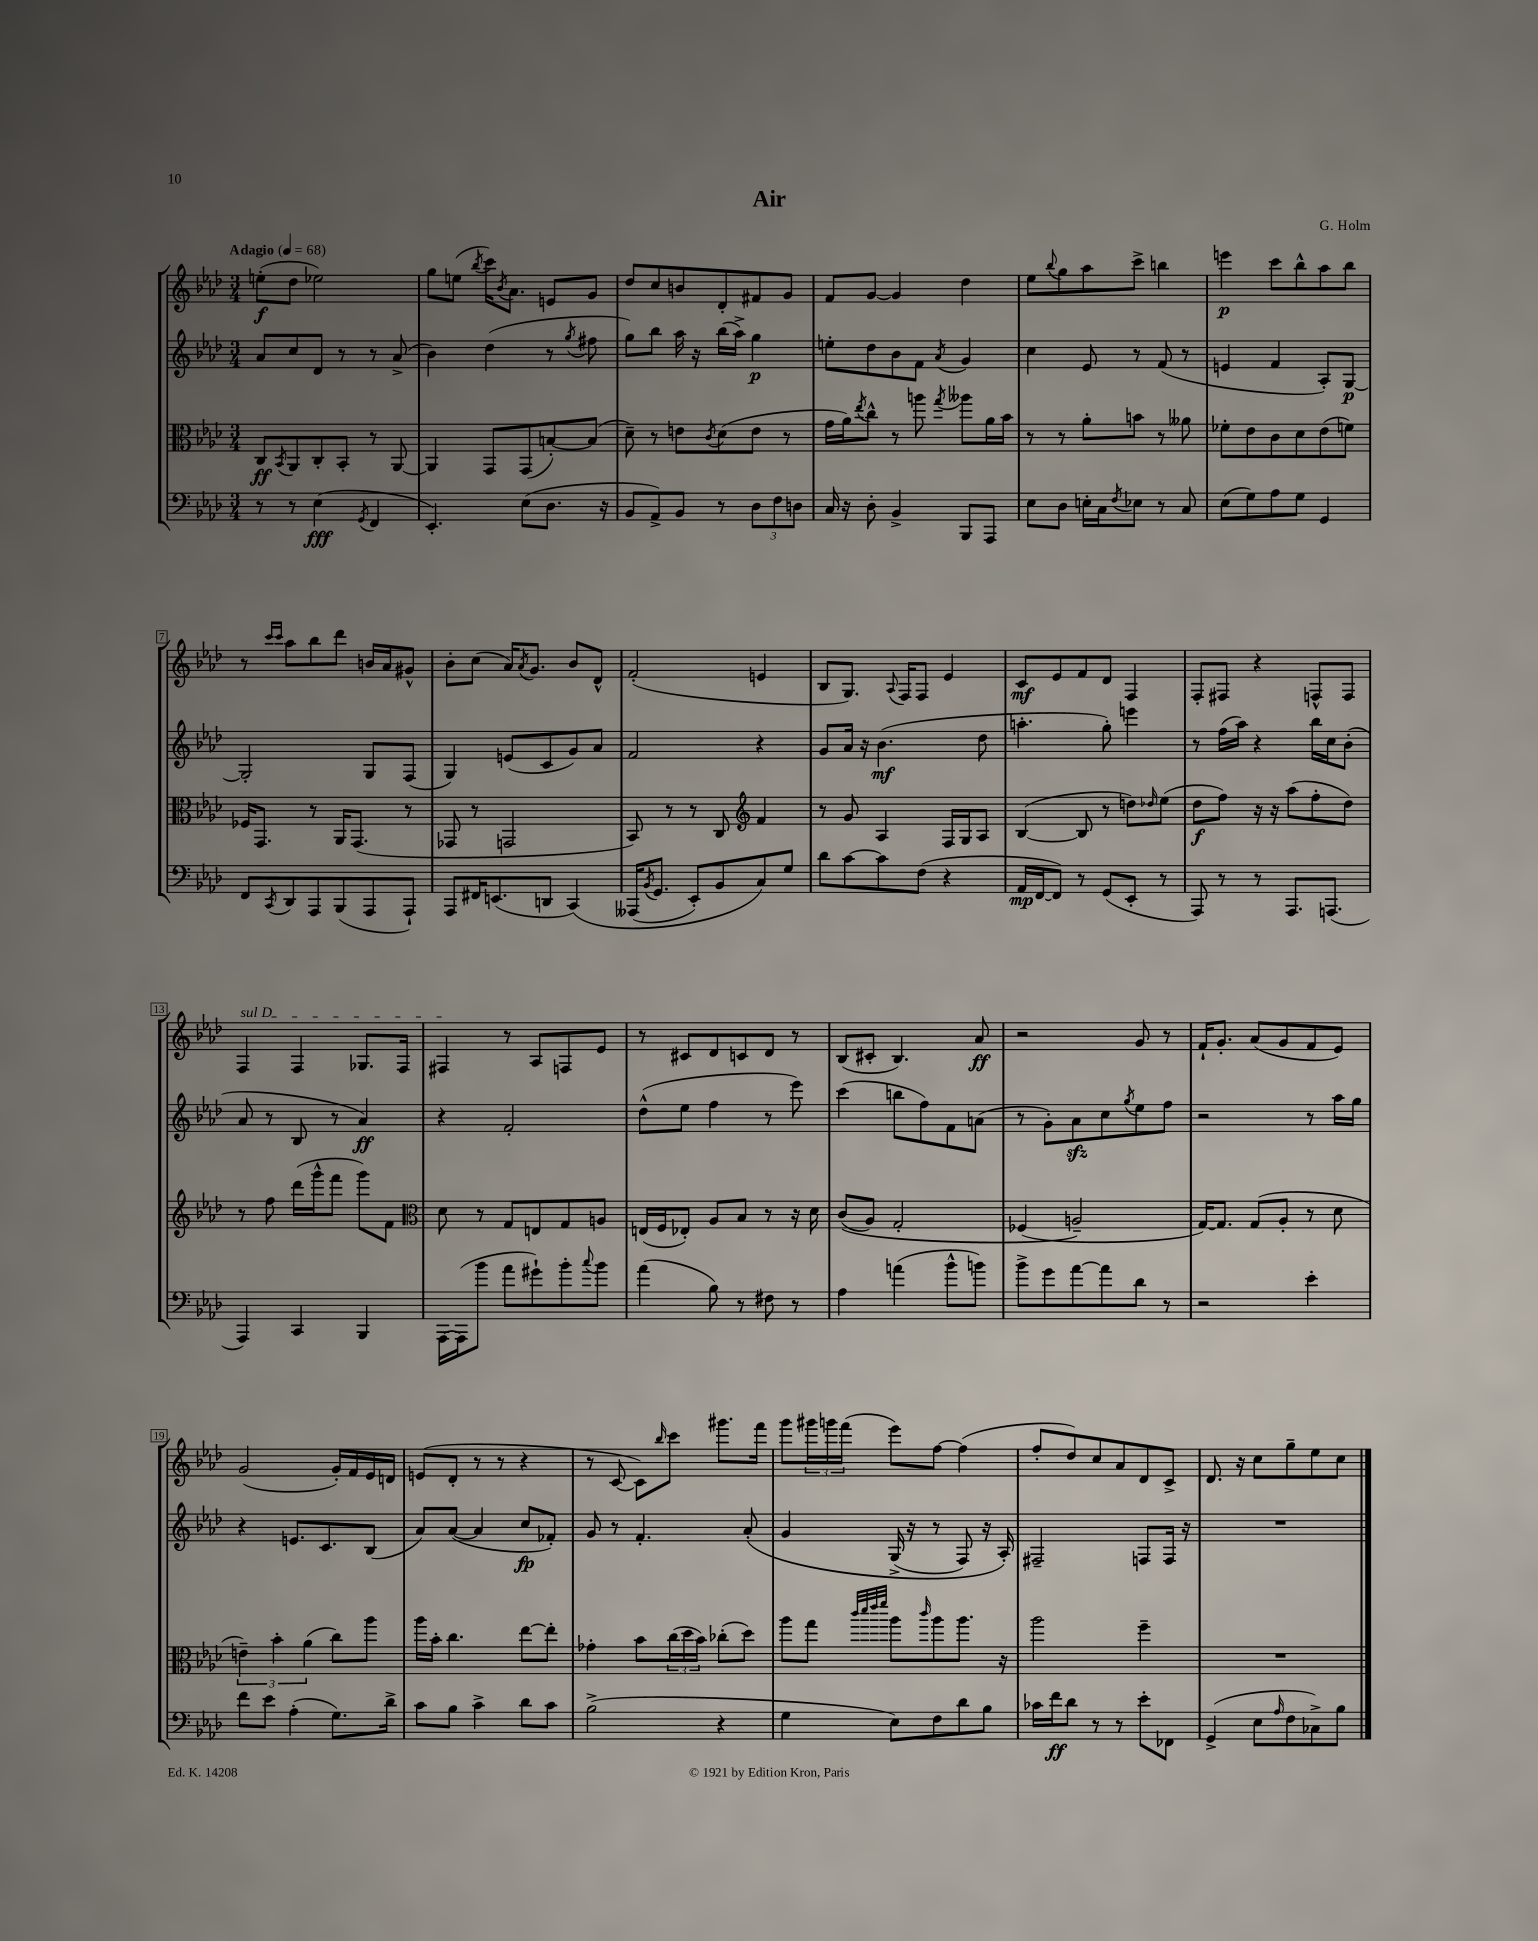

**kern	**kern	**kern	**kern
*staff4	*staff3	*staff2	*staff1
*clefF4	*clefC3	*clefG2	*clefG2
*k[b-e-a-d-]	*k[b-e-a-d-]	*k[b-e-a-d-]	*k[b-e-a-d-]
*M3/4	*M3/4	*M3/4	*M3/4
*MM68	*MM68	*MM68	*MM68
8r	8C/L	8a-/L	(8ee'\L
.	8qBB-/	.	.
8r	8AA-/	8cc/	8dd-\J
(4E-\	8C'/	8d-/J	2ee-\)
.	8BB-'/J	8r	.
8qGG/	.	.	.
4FF/	8r	8r	.
.	[8AA-/	(8a-^/	.
=	=	=	=
4.EE-'/)	4AA-/]	4b-\)	8gg\L
.	.	.	(8ee\J
.	.	.	8qbb-/
.	8GG/L	(4dd-\	16ccc\LK)
.	.	.	8qb-/
.	.	.	8.a-\J
(8E-\L	(8GG/	.	.
8.D-\J	[8B'/)	8r	8e/L
.	.	8qgg/	.
.	(8B/]J	8ff#\	8g/J
16r	.	.	.
=	=	=	=
8BB-/L	8d-~\)	8gg\L)	8dd-/L
8AA-^/)	8r	8bb-\J	8cc/
8BB-/J	8e\L	16aa-\	8b/
.	.	16r	.
.	8qc/	.	.
8r	(8d-\	(16bb-\LL	8d-'/
.	.	16aa-^\JJ)	.
12D-\L	8e\J	4gg\	8f#/
12F\	.	.	.
.	8r	.	8g/J
12D\J	.	.	.
=	=	=	=
16C/	16g\LL	8ee'\L	8f/L
16r	16a-\J)	.	.
.	8qee-/	.	.
8D-'\	8cc^^\J	8dd-\	[8g/J
4BB-^/	8r	8b-\	4g/]
.	8aa\	8f\J	.
.	8qgg/	8qa-/	.
8BBB-/L	8aa--\L	4g/	4dd-\
8AAA-/J	16a-\L	.	.
.	16b-\JJ	.	.
=	=	=	=
8E-\L	8r	4cc\	8ee-\L
.	.	.	8qqbb-/
8D-\J	8r	.	8gg\
16E'\LL	8a-'\L	8e-/	8aa-\
16C\J	.	.	.
8qF/	.	.	.
8E-\J	8b\J	8r	8ccc^\J
8r	8r	(8f/	4bb\
8C/	8a--\	8r	.
=	=	=	=
(8E-\L	8f-'\L	4e/	4eee\
8G\)	8e-\	.	.
8A-\	8c\	4f/	8ccc\L
8G\J	8d-\	.	8bb-^^\
4GG/	(8e-\	8A-'/L)	8aa-\
.	8f\J)	[8G/J	8bb-\J
=	=	=	=
8FF/L	16F-/LK	2G'/]	8r
.	8.GG/J	.	.
.	.	.	16qqccc/LL
8qCC/	.	.	16qqccc/JJ
8DD-/	.	.	8aa-\L
8AAA-/	8r	.	8bb-\
(8BBB-/	16AA-/LK	.	8ddd-\J
.	(8.GG/J	.	.
8AAA-/	.	8G/L	16b/LL
.	.	.	16a-/J
8AAA-`/J)	8r	(8F/J	8g#^^/J
=	=	=	=
8AAA-/L	8GG-/	4G/)	8b-'\L
16FF#/K	8r	.	(8cc\J
(8.EE/	.	.	.
.	2GG/	(8e/L	16a-/LK)
.	.	.	8qa-/
.	.	.	8.g/J
8DD/J	.	8c/	.
&(4CC/)	.	8g/)	8b-/L
.	.	8a-/J	8d-^^/J
=	=	=	=
(16AAA--/LK	8BB-/)	2f/	(2f'/
8qBB-/	.	.	.
8.GG/J	.	.	.
.	8r	.	.
8EE-'/L)	8r	.	.
8BB-/	8C/	.	.
*	*clefG2	*	*
8C/&)	4f/	4r	4e/
8G/J	.	.	.
=	=	=	=
8d-\L	8r	8g/L	8B-/L
[8c\	8g/	16a-/Jk	8.G/J)
.	.	16r	.
8c\]	4A-/	(4.b-\	.
.	.	.	8qqA-/
.	.	.	16F/LK
(8F\J	.	.	8F/J
4r	16F/LL	.	4e-/
.	16G/J	.	.
.	8A-/J	8dd-\	.
=	=	=	=
16AA-/LL	([4B-/	4.aa'\	8c/L
[16FF/J	.	.	.
8FF/]J)	.	.	8e-/
8r	8B-/]	.	8f/
(8GG/L	8r	8gg'\)	8d-/J
8EE-'/J	8dd\L)	4eee\	4F/
.	16qqdd-/	.	.
8r	(8ee-\J	.	.
=	=	=	=
8AAA-/)	8dd-\L	8r	8F'/L
8r	8ff\J)	(16ff\LL	8F#/J
.	.	16aa-\JJ)	.
8r	16r	4r	4r
.	16r	.	.
8.AAA-/L	(8aa-\L	.	.
.	8ff'\	16bb-\LL	8F^^/L
(8.AAA/J	.	16cc\J	.
.	8dd-\J)	(8b-'\J	8F/J
=	=	=	=
4AAA-/)	8r	8a-/	4F/
.	8ff\	8r	.
4CC/	(16ddd-\LL	8B-/	4F/
.	16ggg^^\J	.	.
.	8fff\J	8r	.
4BBB-/	8ggg\L)	4a-/)	8.G-/L
.	8f\J	.	.
.	.	.	16F/Jk
=	=	=	=
*	*clefC3	*	*
[16AAA-\LL	8d-\	4r	4F#/
(16AAA-\]J	.	.	.
8b-\J	8r	.	.
8a-\L	8G/L	2f'/	8r
8g#`\)	8E/	.	8A-/L
8b-'\	8G/	.	8F/
8qqcc/	.	.	.
8b-\J	8A/J	.	8e-/J
=	=	=	=
(4a-\	(16E/LL	(8dd-^^\L	8r
.	16F/J	.	.
.	8E-'/J)	8ee-\J	8c#/L
8B-\)	8A-/L	4ff\	8d-/
8r	8B-/J	.	8c/
8F#\	8r	8r	8d-/J
8r	16r	8eee-\)	8r
.	16d-\	.	.
=	=	=	=
4A-\	&((8c/L	(4ccc\	(8B-/L
.	8A-/J)	.	8c#'/J
(4a\	2G'/	8bb\L	4.B-/)
.	.	8ff\)	.
8b-^^\L	.	8f\	.
8b\J)	.	(8a\J	8a-/
=	=	=	=
8b-^\L	(4F-/	8r	2r
8g\	.	8g'\L)	.
[8a-\	2A~/&)	8a-\	.
8a-\]	.	8cc\	.
.	.	8qgg/	.
8d-\J	.	8ee-\	8g/
8r	.	8ff\J	8r
=	=	=	=
2r	[16G/LK)	2r	16f`/LK
.	8.G/]J	.	8.g'/J
.	(8G/L	.	(8a-/L
.	8A-'/J	.	8g/
4e-'\	8r	8r	8f/
.	8d-\	16aa-\LL	8e-/J)
.	.	16gg\JJ	.
=	=	=	=
8f\L	6e~\)	4r	(2g/
8e-\J	.	.	.
.	6b-'\	.	.
(4A-'\	.	8.e/L	.
.	(6a-\	.	.
.	.	8.c/	.
8.G\L)	8cc\L)	.	16g'/LL)
.	.	.	16f/
.	8aa-\J	(8B-/J	16e-/
16d-^\Jk	.	.	16d/JJ
=	=	=	=
8c\L	16aa-\LL	8a-/L)	(8e/L
.	16b-'\JJ	.	.
8B-\J	4.cc\	([8a-/J	8d-'/J
4c^\	.	4a-/]	8r
.	.	.	8r
8d-\L	[8ee-\L	8cc/L	4r
8c\J	8ee-'\]J	8f-'/J)	.
=	=	=	=
(2B-^\	4g-'\	8g/	8r
.	.	8r	[8c/
.	8b-\L	4.f'/	8c\]L)
.	.	.	16qqbb-/
.	(24cc\L	.	8ccc\J
.	24dd-\	.	.
.	24b-\JJ)	.	.
4r	(8cc-'\L	.	8.ggg#\L
.	8dd-\J)	&(8a-'/	.
.	.	.	16fff\Jk
=	=	=	=
4G\	8aa-\L	4g/	8ggg\L
.	8gg\J	.	24ggg#\L
.	.	.	24ggg\
.	.	.	(24fff\JJ
.	32qqccc/LLL	.	.
.	32qqddd-/	.	.
.	32qqeee-/	.	.
.	32qqfff/JJJ	.	.
8E-\L)	8aa-\L	(16G^/	8eee-\L)
.	.	16r	.
.	16qqccc/	.	.
8F\	8aa-\	8r	[8ff\J
8d-\	8.aa-\J	8F/)	(4ff\]
8B-\J	.	16r	.
.	16r	16A-'/&)	.
=	=	=	=
16c-\LL	2aa-\	2F#~/	8ff'/L
16f\J	.	.	.
8d-\J	.	.	8dd-/)
8r	.	.	8cc/
8r	.	.	8a-/
8e-'\L	4ff~\	8F/L	8d-/
8FF-\J	.	16F/Jk	8c^/J
.	.	16r	.
=	=	=	=
(4GG^/	2.r	2.r	8.d-/
.	.	.	16r
8E-\L	.	.	8cc\L
16qqA-/	.	.	.
8F\	.	.	8gg~\
8C-^\)	.	.	8ee-\
8B-\J	.	.	8cc\J
==	==	==	==
*-	*-	*-	*-
